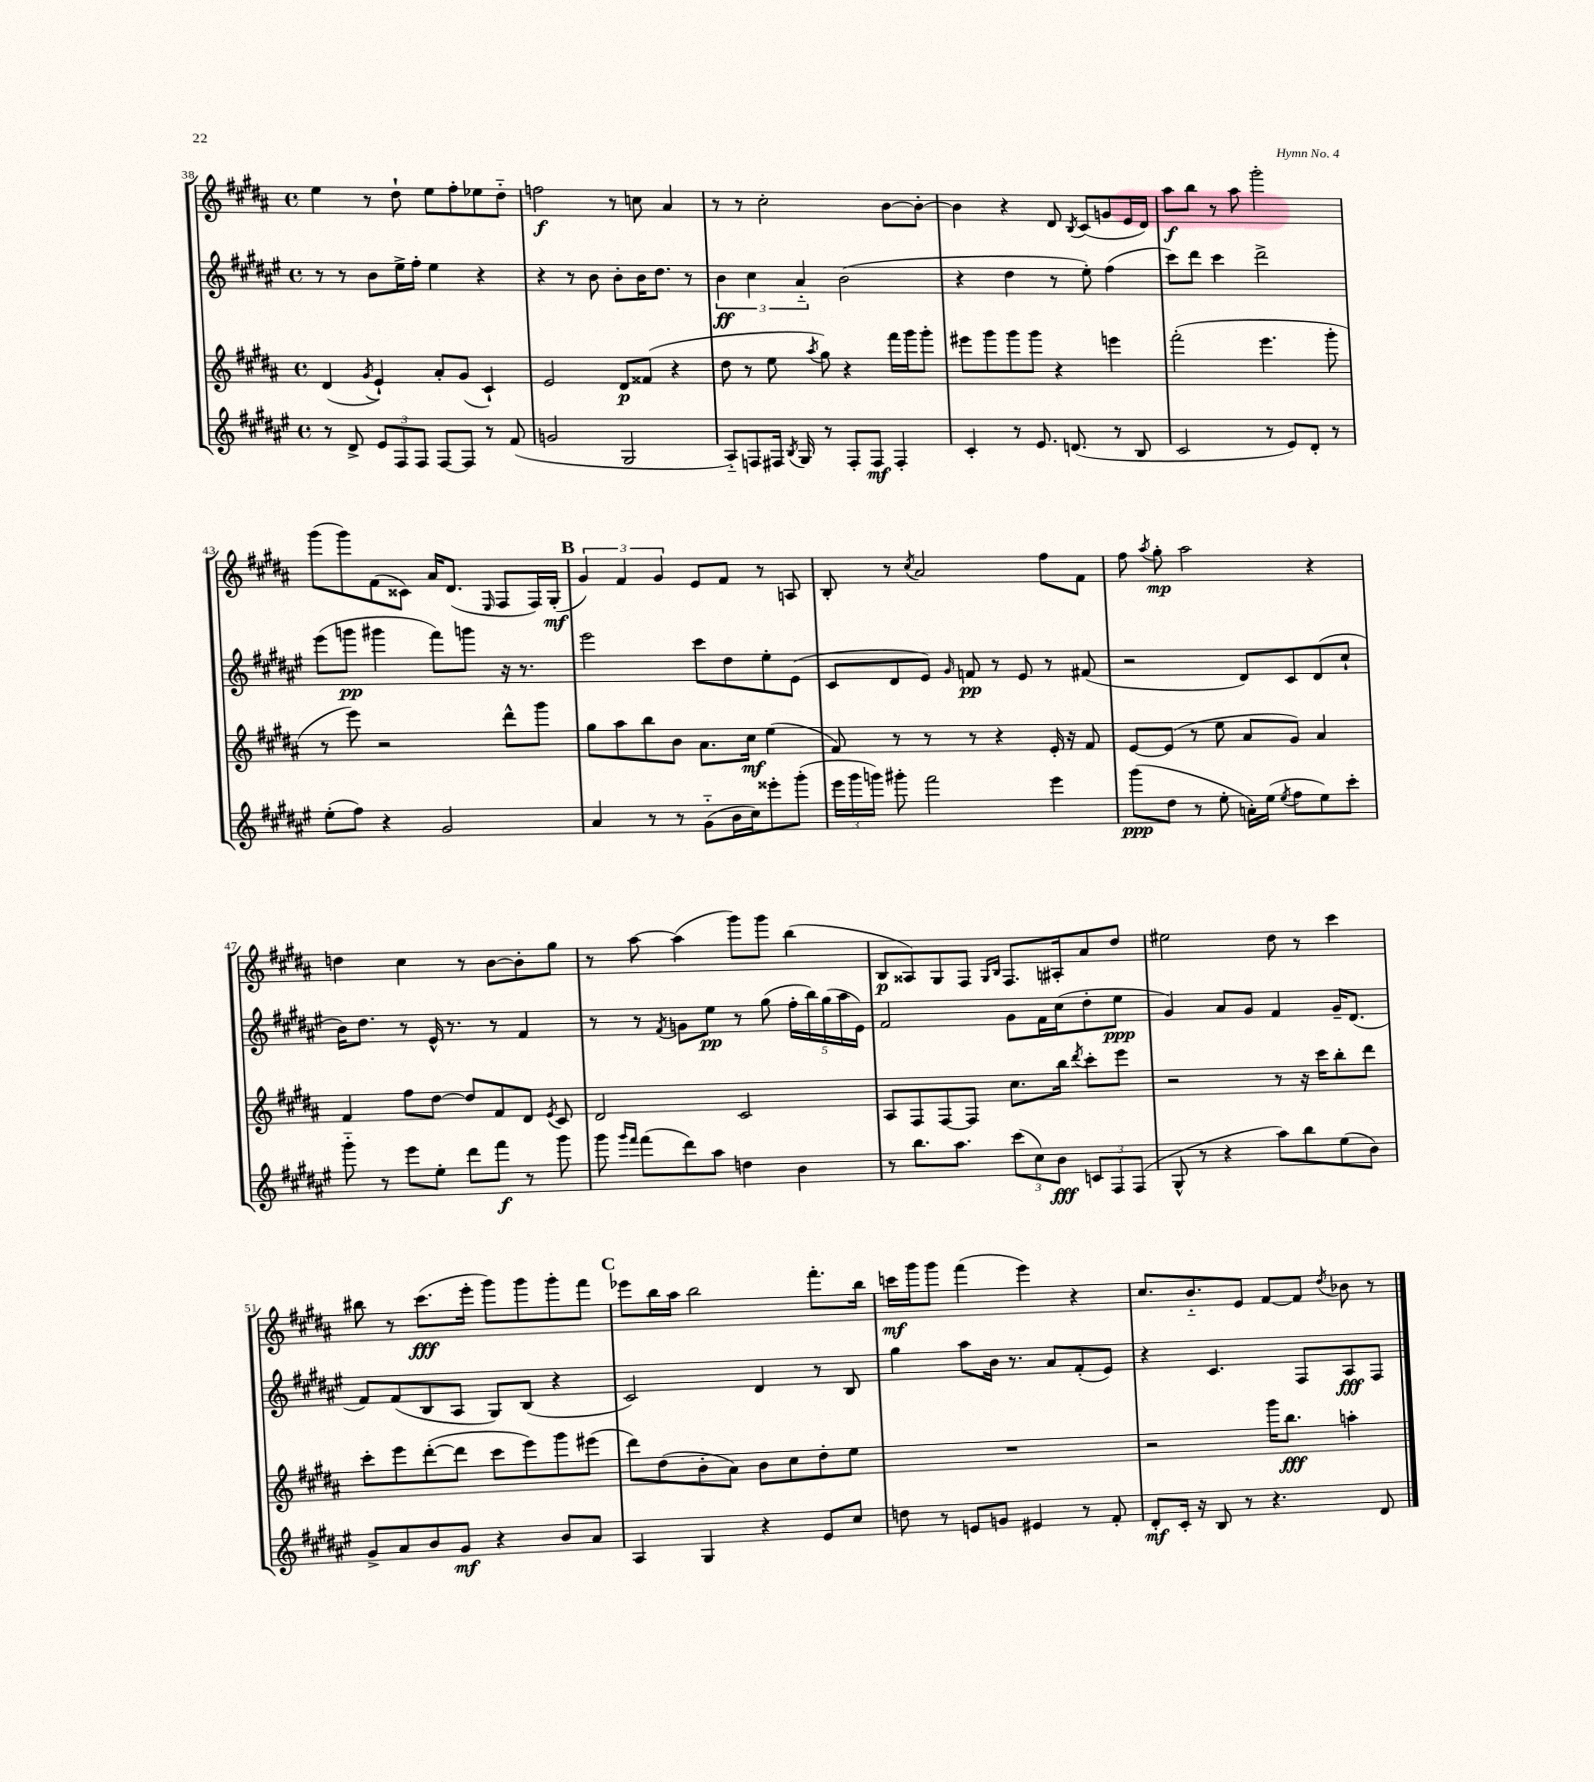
<<
\new StaffGroup <<
\new Staff = "s0" {
    \clef treble \key b \major \defaultTimeSignature \time 4/4
    \autoBeamOff e''4 r8 dis''8-! e''8[ fis''8-. ees''8 dis''8]-_ |
    f''2\f r8 c''8 ais'4 |
    r8 r8 cis''2-. b'8[~ b'8]~-. |
    b'4 r4 dis'8 \acciaccatura { b8 } cis'8[( g'8 e'16 dis'16]) |
    ais''8[\f b''8] r8 ais''8 gis'''2-. |
    gis'''8[( gis'''8) fis'8( cisis'8]) ais'16[ dis'8.]( \grace { e16 } fis8[ fis16) gis16]-.\mf( |
    \mark \markup { \bold "B" } \tuplet 3/2 { gis'4) fis'4 gis'4 } e'8[ fis'8] r8 a8 |
    b8-. r8 \acciaccatura { cis''8 } ais'2 fis''8[ fis'8] |
    fis''8 \acciaccatura { ais''8 } gis''8-.\mp ais''2 r4 |
    d''4 cis''4 r8 b'8[~ b'8-. gis''8] |
    r8 ais''8~ ais''4( gis'''8[) gis'''8] b''4( |
    b8[\p aisis8) gis8 fis8] \grace { gis16[ b16] } fis8.[ ais16-. ais'8 dis''8] |
    eis''2 dis''8 r8 cis'''4 |
    bis''8 r8 cis'''8.[\fff( e'''16]-. gis'''8[) gis'''8 gis'''8-. fis'''8] |
    \mark \markup { \bold "C" } ees'''8[ b''16 ais''16] b''2 fis'''8.[-. b''16] |
    c'''16[\mf gis'''16 gis'''8] fis'''4( e'''4) r4 |
    cis''8.[ b'8.-_ e'8] fis'8[~ fis'8] \acciaccatura { dis''8 } bes'8 r8 \bar "|." |
}
\new Staff = "s1" {
    \clef treble \key fis \major \defaultTimeSignature \time 4/4
    \autoBeamOff r8 r8 b'8[ eis''16-> fis''16]-. eis''4 r4 |
    r4 r8 b'8 b'8[-. b'16 dis''8.] r8 |
    \tuplet 3/2 { b'4\ff cis''4 ais'4-_ } b'2( |
    r4 dis''4 r8 eis''8-.) fis''4( |
    cis'''8[) dis'''8] cis'''4 dis'''2-> |
    eis'''8[( g'''8]\pp gis'''4 fis'''8[) g'''8] r16 r8. |
    \mark \markup { \bold "B" } eis'''2 cis'''8[ dis''8 eis''8-. eis'8]( |
    cis'8[ dis'8 eis'8]) \grace { gis'16 } f'8\pp r8 eis'8 r8 fis'8( |
    r2 dis'8[) cis'8 dis'8( cis''8]-! |
    b'16[) dis''8.] r8 eis'16-^ r8. r8 fis'4 |
    r8 r8 \acciaccatura { fis'8 } g'8[ eis''8]\pp r8 gis''8( \tuplet 5/4 { fis''16[-. b''16) gis''16( ais''16 eis'16]) } |
    fis'2 gis'8[ fis'16 cis''16( dis''8-. eis''8]\ppp |
    gis'4) ais'8[ gis'8] fis'4 gis'16[-- dis'8.]( |
    fis'8[) fis'8( b8 ais8] gis8[) b8]( r4 |
    \mark \markup { \bold "C" } cis'2) dis'4 r8 b8 |
    gis''4 ais''8[ b'16] r8. ais'8[ fis'8-.( eis'8]) |
    r4 cis'4. fis8[ ais8\fff fis8] \bar "|." |
}
\new Staff = "s2" {
    \clef treble \key b \major \defaultTimeSignature \time 4/4
    \autoBeamOff dis'4( \acciaccatura { gis'8 } e'4-!) ais'8[-. gis'8]( cis'4-!) |
    e'2 dis'8[\p fisis'8]( r4 |
    dis''8 r8 e''8 \acciaccatura { ais''8 } gis''8) r4 fis'''16[ gis'''16 gis'''8]-. |
    eis'''8[ gis'''8 gis'''8 gis'''8] r4 e'''4 |
    fis'''2-.( e'''4. gis'''8-. |
    r8 e'''8) r2 dis'''8[-^ gis'''8] |
    \mark \markup { \bold "B" } gis''8[ ais''8 b''8 b'8] ais'8.[ cis''16]\mf e''4( |
    fis'8) r8 r8 r8 r4 e'16-. r16 fis'8 |
    e'8[~ e'8]( r8 e''8 ais'8[ gis'8]) ais'4 |
    fis'4 fis''8[ dis''8]~ dis''8[ fis'8 dis'8] \acciaccatura { e'8 } cis'8 |
    dis'2 cis'2 |
    ais8[ fis8 fis8~ fis8] cis''8.[ b''16] \acciaccatura { dis'''8 } cis'''8[-. e'''8] |
    r2 r8 r16 cis'''16[ b''8-. dis'''8] |
    cis'''8[-. e'''8 dis'''8~-.( dis'''8] cis'''8[ e'''8) gis'''8 eis'''8]( |
    \mark \markup { \bold "C" } dis'''8[) dis''8( b'8-. ais'8]) b'8[ cis''8 dis''8-. e''8] |
    R1 |
    r2 gis'''16[ b''8.]\fff a''4-. \bar "|." |
}
\new Staff = "s3" {
    \clef treble \key fis \major \defaultTimeSignature \time 4/4
    \autoBeamOff r8 dis'8-> \tuplet 3/2 { eis'8[ fis8 fis8] } fis8[~ fis8] r8 fis'8( |
    g'2 gis2 |
    ais8[-_) f8 fis16] \acciaccatura { b8 } gis16 r8 fis8[-. fis8]\mf fis4-. |
    cis'4-. r8 eis'8. d'8.( r8 b8 |
    cis'2 r8 eis'8[) dis'8]-. r8 |
    eis''8[-.( fis''8]) r4 gis'2 |
    \mark \markup { \bold "B" } ais'4 r8 r8 gis'8[-_( b'16 cis''16) eisis'''8-. gis'''8]-.( |
    \tuplet 3/2 { eis'''16[ gis'''16 g'''16]) } gis'''8-. fis'''2 eis'''4 |
    gis'''8[\ppp( dis''8] r8 eis''8-. a'16[-.) eis''16]( \acciaccatura { eis''8 } fis''8[ eis''8) cis'''8]-. |
    gis'''8-_ r8 eis'''8[ eis''8]-. dis'''8[ fis'''8]\f r8 gis'''8 |
    gis'''8 \grace { gis'''16[ fis'''16] } fis'''8[( dis'''8) ais''8] d''4 b'4 |
    r8 b''8.[ ais''8.] \tuplet 3/2 { cis'''8[( cis''8) b'8]\fff } \tuplet 3/2 { c'8[ fis8 fis8]( } |
    gis8-^ r8 r4 ais''8[) b''8 eis''8( b'8]) |
    gis'8[-> ais'8 b'8 gis'8]\mf r4 b'8[ ais'8] |
    \mark \markup { \bold "C" } ais4 gis4 r4 eis'8[ cis''8] |
    d''8 r8 e'8[ g'8] eis'4 r8 fis'8-. |
    dis'8[-.\mf cis'16]-. r16 b8 r8 r4. dis'8 \bar "|." |
}
>>
>>
\layout { \context { \Score currentBarNumber = #38 } }
